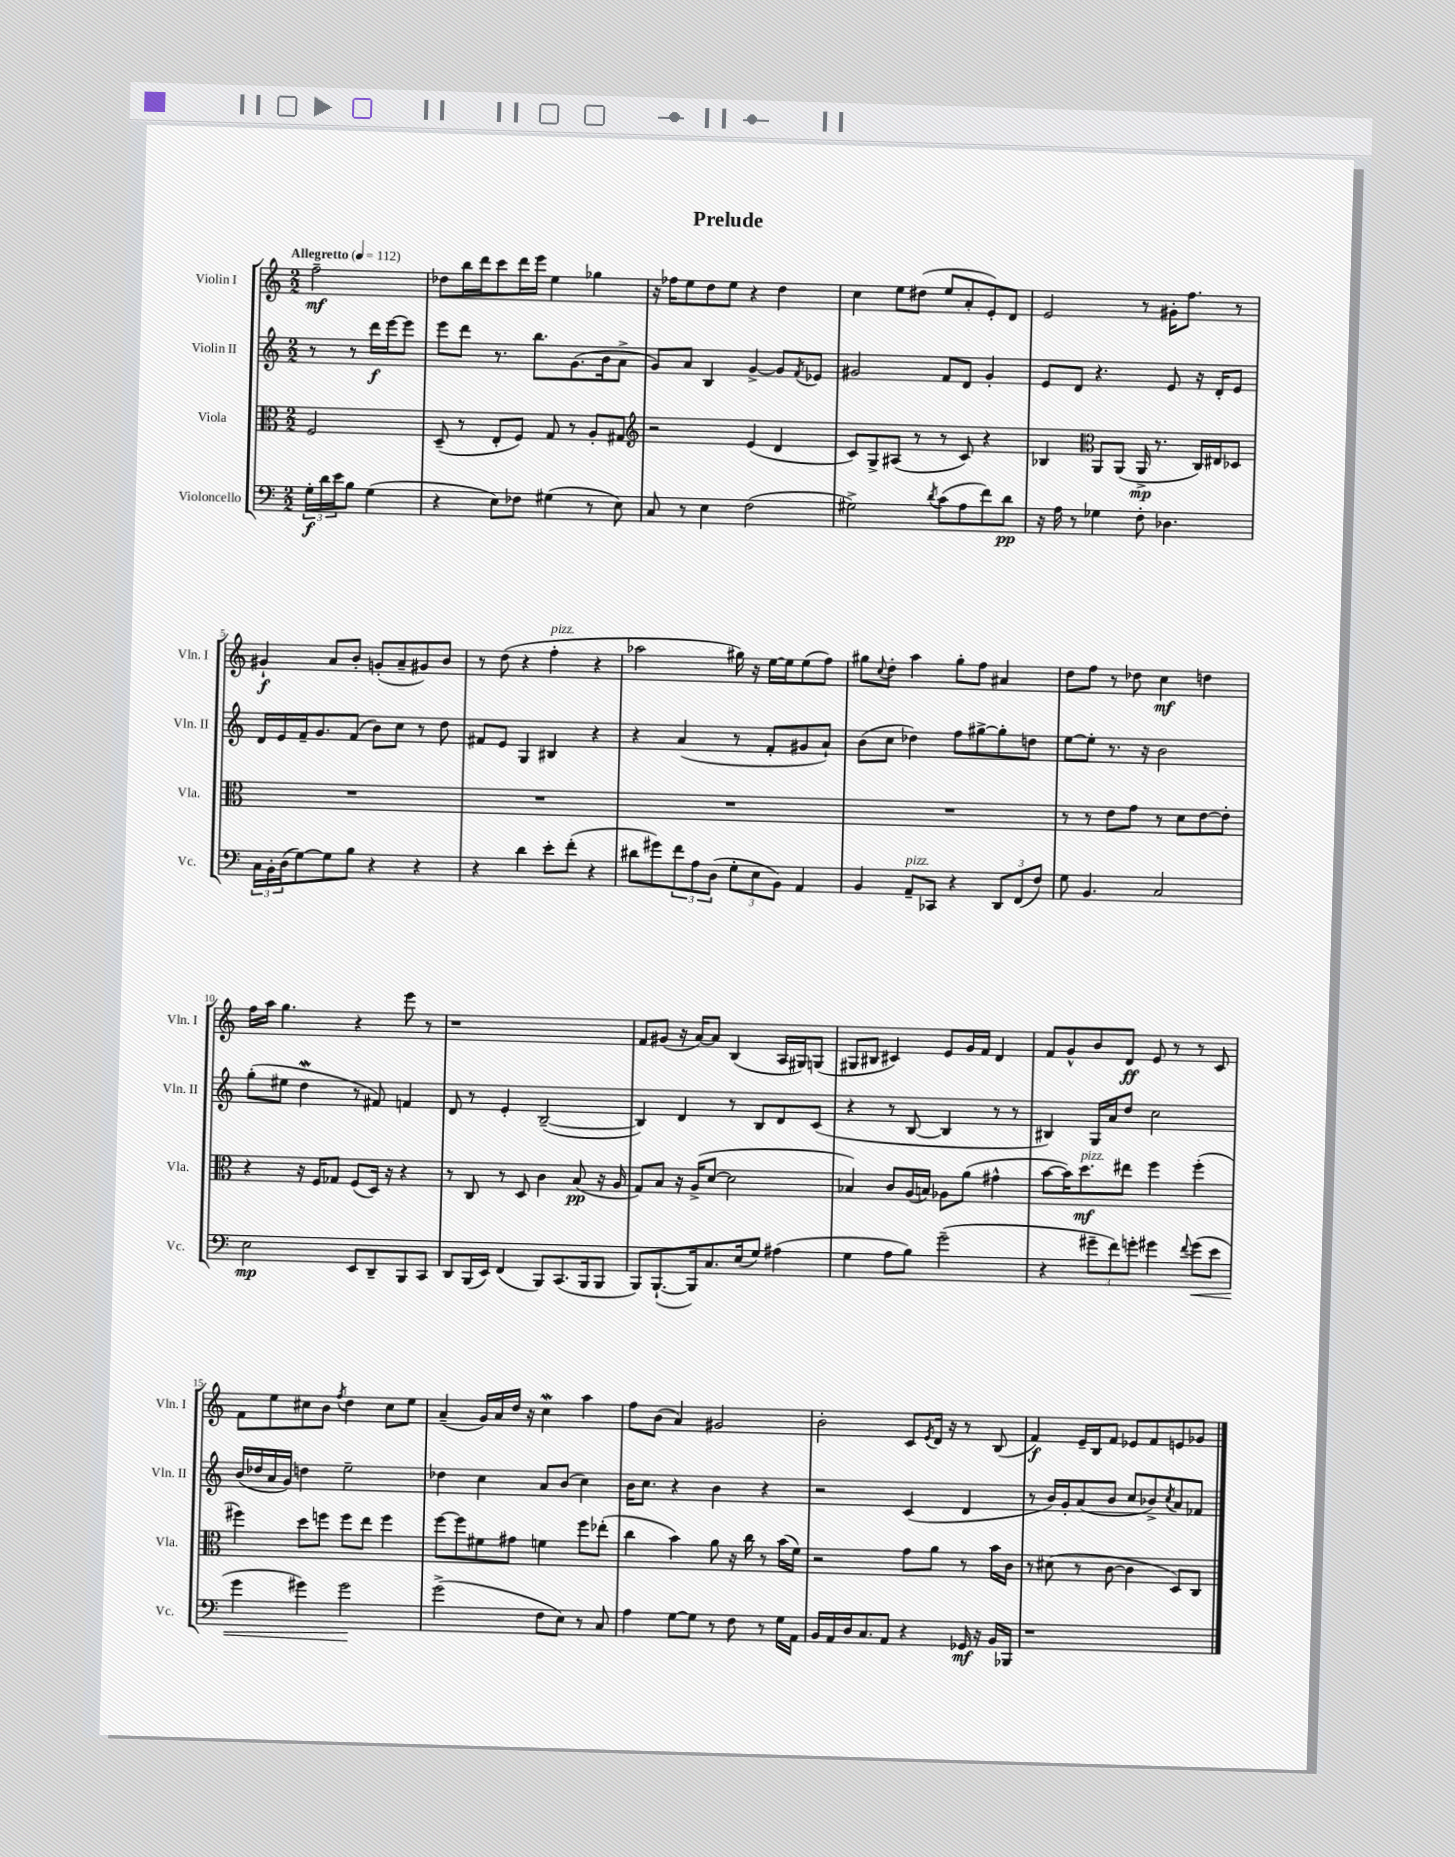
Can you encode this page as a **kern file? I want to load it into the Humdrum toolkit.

**kern	**dynam	**kern	**dynam	**kern	**dynam	**kern	**dynam
*part4	*part4	*part3	*part3	*part2	*part2	*part1	*part1
*staff4	*staff4	*staff3	*staff3	*staff2	*staff2	*staff1	*staff1
*I"Violoncello	*	*I"Viola	*	*I"Violin II	*	*I"Violin I	*
*I'Vc.	*	*I'Vla.	*	*I'Vln. II	*	*I'Vln. I	*
*clefF4	*	*clefC3	*	*clefG2	*	*clefG2	*
*k[]	*	*k[]	*	*k[]	*	*k[]	*
*M2/2	*	*M2/2	*	*M2/2	*	*M2/2	*
*MM112	*	*MM112	*	*MM112	*	*MM112	*
=	=	=	=	=	=	=	=
!	!	!	!	!	!	!LO:TX:a:B:t=Allegretto	!
24G'\LL	f	2F/	.	8r	.	2ff~\	mf
24d\	.	.	.	.	.	.	.
24e\J	.	.	.	.	.	.	.
8B\J	.	.	.	8r	.	.	.
(4G\	.	.	.	16ddd\LL	f	.	.
.	.	.	.	[16eee\J	.	.	.
.	.	.	.	8eee\J]	.	.	.
=1	=1	=1	=1	=1	=1	=1	=1
4r	.	(8D~/	.	8eee\L	.	8dd-X\L	.
.	.	8r	.	8ddd\J	.	16bb\L	.
.	.	.	.	.	.	16ddd\J	.
8E\L)	.	8E'/L	.	8.r	.	8ccc\	.
8F-X\J	.	8F/J)	.	.	.	16ddd\L	.
.	.	.	.	8.bb\L	.	16eee\JJ	.
(4G#X\	.	8G/	.	.	.	4ee\	.
.	.	8r	.	(8.g\	.	.	.
8r	.	8A'/L	.	.	.	4gg-X\	.
.	.	.	.	16b\k	.	.	.
8E\)	.	8G#X/J	.	8a^\J	.	.	.
=2	=2	=2	=2	=2	=2	=2	=2
*	*	*clefG2	*	*	*	*	*
8C/	.	2r	.	8g/L)	.	16r	.
.	.	.	.	.	.	16ff-X\KL	.
8r	.	.	.	8a/J	.	8ee\	.
4E\	.	.	.	4B/	.	8dd\	.
.	.	.	.	.	.	8ee\J	.
(2F\	.	(4e/	.	[4g^/	.	4r	.
.	.	4d/	.	8g/L]	.	4dd\	.
.	.	.	.	8qf/	.	.	.
.	.	.	.	8e-X/J	.	.	.
=3	=3	=3	=3	=3	=3	=3	=3
2G#X^\)	.	8c/L)	.	2g#X/	.	4cc\	.
.	.	8G^/	.	.	.	.	.
.	.	(8A#X/J	.	.	.	8ee\L	.
.	.	8r	.	.	.	(8dd#X\J	.
8qd/	.	.	.	.	.	.	.
(8c\L	.	8r	.	8f/L	.	8ee/L	.
8A\	.	8c/)	.	8d/J	.	8a'/	.
8f\)	.	4r	.	4g#'/	.	8e'/)	.
8d\J	pp	.	.	.	.	8d/J	.
=4	=4	=4	=4	=4	=4	=4	=4
16r	.	4B-X/	.	8e/L	.	2e/	.
16A\	.	.	.	.	.	.	.
8r	.	.	.	8d/J	.	.	.
*	*	*clefC3	*	*	*	*	*
4G-X\	.	8AA/L	.	4.r	.	.	.
.	.	(8AA/J	.	.	.	.	.
8F'\	.	16AA^/	mp	.	.	8r	.
.	.	8.r	.	.	.	.	.
4.D-X\	.	.	.	8e/	.	16g#X'\KL	.
.	.	.	.	.	.	8.ff\J	.
.	.	16C/LL)	.	16r	.	.	.
.	.	16E#X/J	.	16d'/KL	.	.	.
.	.	8D-X/J	.	8e/J	.	8r	.
!!LO:LB:g=z
=5	=5	=5	=5	=5	=5	=5	=5
24C\LL	.	1r	.	16d/LL	.	4g#X`/	f
24BB'\	.	.	.	.	.	.	.
.	.	.	.	16e/	.	.	.
(24D\J	.	.	.	.	.	.	.
[8G\)	.	.	.	16f~/J	.	.	.
.	.	.	.	8.g/	.	.	.
8G\]	.	.	.	.	.	8a/L	.
8B\J	.	.	.	(8f/J	.	8b'/J	.
4r	.	.	.	8b\L)	.	(8gn'/L	.
.	.	.	.	8cc\J	.	8a~/	.
4r	.	.	.	8r	.	8g#X/)	.
.	.	.	.	8dd\	.	8b/J	.
=6	=6	=6	=6	=6	=6	=6	=6
4r	.	1r	.	8f#X/L	.	8r	.
.	.	.	.	8e/J	.	(8dd\	.
4d\	.	.	.	4G/	.	4r	.
!	!	!	!	!	!	!LO:TX:a:i:t=pizz.	!
8e'\L	.	.	.	4B#X/	.	4ff'\	.
(8f'\J	.	.	.	.	.	.	.
4r	.	.	.	4r	.	4r	.
=7	=7	=7	=7	=7	=7	=7	=7
8d#X\L	.	1r	.	4r	.	2aa-X\	.
8g#X\)	.	.	.	.	.	.	.
12f\	.	.	.	(4a/	.	.	.
12A\	.	.	.	.	.	.	.
(12D\J	.	.	.	.	.	.	.
12G'\L	.	.	.	8r	.	16gg#X\)	.
.	.	.	.	.	.	16r	.
12E\	.	.	.	.	.	.	.
.	.	.	.	8f'/L	.	[16ee\LL	.
12BB\J)	.	.	.	.	.	.	.
.	.	.	.	.	.	16ee\J]	.
4AA/	.	.	.	8g#X/	.	(8ee\	.
.	.	.	.	8a`/J)	.	8ff\J)	.
=8	=8	=8	=8	=8	=8	=8	=8
4BB/	.	1r	.	(8b\L	.	8gg#X\L	.
.	.	.	.	.	.	8qqcc/	.
.	.	.	.	8cc\J	.	8dd'\J	.
!LO:TX:a:i:t=pizz.	!	!	!	!	!	!	!
8AA~/L	.	.	.	4dd-X\)	.	4aa\	.
8CC-X/J	.	.	.	.	.	.	.
4r	.	.	.	8ff\L	.	8gg#'\L	.
.	.	.	.	[8gg#X^\	.	8ff\J	.
12DD/L	.	.	.	8gg#'\]	.	4a#X/	.
(12FF/	.	.	.	.	.	.	.
.	.	.	.	8ddn\J	.	.	.
12F/J)	.	.	.	.	.	.	.
=9	=9	=9	=9	=9	=9	=9	=9
8G\	.	8r	.	[8ee\L	.	8dd\L	.
4.BB/	.	8r	.	8ee'\J]	.	8ff\J	.
.	.	8e\L	.	8.r	.	8r	.
.	.	8g\J	.	.	.	8dd-X\	.
.	.	.	.	16r	.	.	.
2C/	.	8r	.	2b\	.	4cc\	mf
.	.	8d\L	.	.	.	.	.
.	.	[8e\	.	.	.	4ddn\	.
.	.	8e'\J]	.	.	.	.	.
!!LO:LB:g=z
=10	=10	=10	=10	=10	=10	=10	=10
2E\	mp	4r	.	(8gg'\L	.	16ff\LL	.
.	.	.	.	.	.	16aa\JJ	.
.	.	.	.	8ee#X\J	.	4.gg\	.
.	.	16r	.	4ddW\	.	.	.
.	.	16F/KL	.	.	.	.	.
.	.	8G-X/J	.	.	.	.	.
8EE/L	.	(8F/L	.	8r	.	4r	.
8DD~/	.	16D/Jk)	.	8f#X/)	.	.	.
.	.	16r	.	.	.	.	.
8BBB/	.	4r	.	4fn/	.	8eee\	.
8CC/J	.	.	.	.	.	8r	.
=11	=11	=11	=11	=11	=11	=11	=11
8DD/L	.	8r	.	8d/	.	1r	.
(16BBB/L	.	8C/	.	8r	.	.	.
16EE/JJ)	.	.	.	.	.	.	.
(4FF/	.	8r	.	4e'/	.	.	.
.	.	8D/	.	.	.	.	.
8BBB/L)	.	4c\	.	([2B~/	.	.	.
(8.CC/	.	.	.	.	.	.	.
.	.	(8B/	pp	.	.	.	.
16BBB/k	.	.	.	.	.	.	.
8BBB/J	.	16r	.	.	.	.	.
.	.	16A/	.	.	.	.	.
=12	=12	=12	=12	=12	=12	=12	=12
8BBB/L)	.	8G/L)	.	4B/])	.	8f/L	.
([8.BBB`/	.	8B/J	.	.	.	(8g#X/J	.
.	.	16r	.	4d/	.	16r	.
16BBB/k])	.	(16A^/KL	.	.	.	[16a/KL)	.
8.C/	.	[8d/J	.	.	.	8a/J]	.
.	.	2d\]	.	8r	.	(4B/	.
(16E/k	.	.	.	.	.	.	.
8G/J)	.	.	.	8B/L	.	.	.
(4A#X\	.	.	.	8d/	.	16A/LL	.
.	.	.	.	.	.	16G#X/J)	.
.	.	.	.	(8c/J	.	(8Gn/J	.
=13	=13	=13	=13	=13	=13	=13	=13
4G\	.	4B-X/)	.	4r	.	8G#X/L	.
.	.	.	.	.	.	8B#X/J	.
8A\L	.	8c/L	.	8r	.	4c#X/)	.
8B\J)	.	(16A/L	.	[8B/	.	.	.
.	.	16Bn/JJ)	.	.	.	.	.
(2g~\	.	8A-X\L	.	4B/]	.	8e/L	.
.	.	(8a\J	.	.	.	16g/L	.
.	.	.	.	.	.	16f/JJ	.
.	.	4g#X^^\	.	8r	.	4d/	.
.	.	.	.	8r	.	.	.
=14	=14	=14	=14	=14	=14	=14	=14
4r	.	[8b\L	.	4B#X/)	.	8f/L	.
.	.	16b\K])	.	.	.	8g^^/	.
!	!	!LO:TX:a:i:t=pizz.	!	!	!	!	!
.	.	8.dd\	mf	.	.	.	.
12g#X~\L	.	.	.	16G/LL	.	8b/	.
.	.	.	.	16a/J	.	.	.
12f\)	.	.	.	.	.	.	.
.	.	8ee#X\J	.	8dd/J	.	8d/J	ff
12gn'\J	.	.	.	.	.	.	.
4g#X\	.	4ff\	.	2cc\	.	8e/	.
.	.	.	.	.	.	8r	.
8qqf/	.	.	.	.	.	.	.
!	!LO:HP:b	!	!	!	!	!	!
(8g#\L	<	(4ff'\	.	.	.	8r	.
8e\J	.	.	.	.	.	8c/	.
!!LO:LB:g=z
=15	=15	=15	=15	=15	=15	=15	=15
4g\	.	4ff#X\)	.	(16b/LL	.	8f\L	.
.	.	.	.	16dd-X/	.	.	.
.	.	.	.	16a/	.	8ee\	.
.	.	.	.	16g/JJ)	.	.	.
4g#X\)	.	8dd\L	.	4ddn\	.	8cc#X\	.
.	.	8ffn\J	.	.	.	8b\J	.
.	.	.	.	.	.	8qff/	.
2g#\	.	8ff\L	.	2ee~\	.	4dd\	.
.	.	8ee\J	.	.	.	.	.
.	.	4ff\	.	.	.	8cc#\L	.
.	.	.	.	.	.	8ee\J	.
.	[	.	.	.	.	.	.
=16	=16	=16	=16	=16	=16	=16	=16
(2g^\	.	[8ff\L	.	4dd-X\	.	(4a~/	.
.	.	8ff\]	.	.	.	.	.
.	.	8f#X\	.	4cc\	.	16g/LL)	.
.	.	.	.	.	.	16a/	.
.	.	8g#X\J	.	.	.	16dd/JJ	.
.	.	.	.	.	.	16r	.
8F\L	.	4fn\	.	8a/L	.	4ccw\	.
8E\J)	.	.	.	(8b/J	.	.	.
8r	.	8ff\L	.	4cc\)	.	4aa\	.
8C/	.	(8ee-X'\J	.	.	.	.	.
=17	=17	=17	=17	=17	=17	=17	=17
4A\	.	4cc\	.	16b\KL	.	8ff\L	.
.	.	.	.	8.cc\J	.	.	.
.	.	.	.	.	.	(8b\J	.
[8G\L	.	4b\)	.	4r	.	4a/)	.
8G\J]	.	.	.	.	.	.	.
8r	.	8a\	.	4b\	.	2g#X/	.
8F\	.	16r	.	.	.	.	.
.	.	16cc\	.	.	.	.	.
8r	.	8r	.	4r	.	.	.
16G\LL	.	(16b\LL	.	.	.	.	.
16AA\JJ	.	16f\JJ)	.	.	.	.	.
=18	=18	=18	=18	=18	=18	=18	=18
16BB/LL	.	2r	.	2r	.	2b'\	.
16AA/	.	.	.	.	.	.	.
16D/J	.	.	.	.	.	.	.
8.C/	.	.	.	.	.	.	.
8AA/J	.	.	.	.	.	.	.
4r	.	8g\L	.	(4c/	.	8c/L	.
.	.	.	.	.	.	8qe/	.
.	.	8a\J	.	.	.	16d/Jk	.
.	.	.	.	.	.	16r	.
16GG-X/	mf	8r	.	4d/	.	8r	.
16r	.	.	.	.	.	.	.
16BB/LL	.	16b\LL	.	.	.	(8B/	.
16BBB-X/JJ	.	16c\JJ	.	.	.	.	.
=19	=19	=19	=19	=19	=19	=19	=19
1r	.	8r	.	8r	.	4f/)	f
.	.	(8d#X\	.	16b/LL)	.	.	.
.	.	.	.	16g'/J	.	.	.
.	.	8r	.	(8a/	.	16e~/LL	.
.	.	.	.	.	.	16B/J	.
.	.	[8c\	.	8b/J	.	8f/J	.
.	.	4c\]	.	8cc/L	.	8e-X/L	.
.	.	.	.	8b-X^/)	.	8f/	.
.	.	.	.	8qcc/	.	.	.
.	.	8D/L)	.	8a/	.	8en/	.
.	.	8C/J	.	8f-X/J	.	8g-X/J	.
==	==	==	==	==	==	==	==
*-	*-	*-	*-	*-	*-	*-	*-
